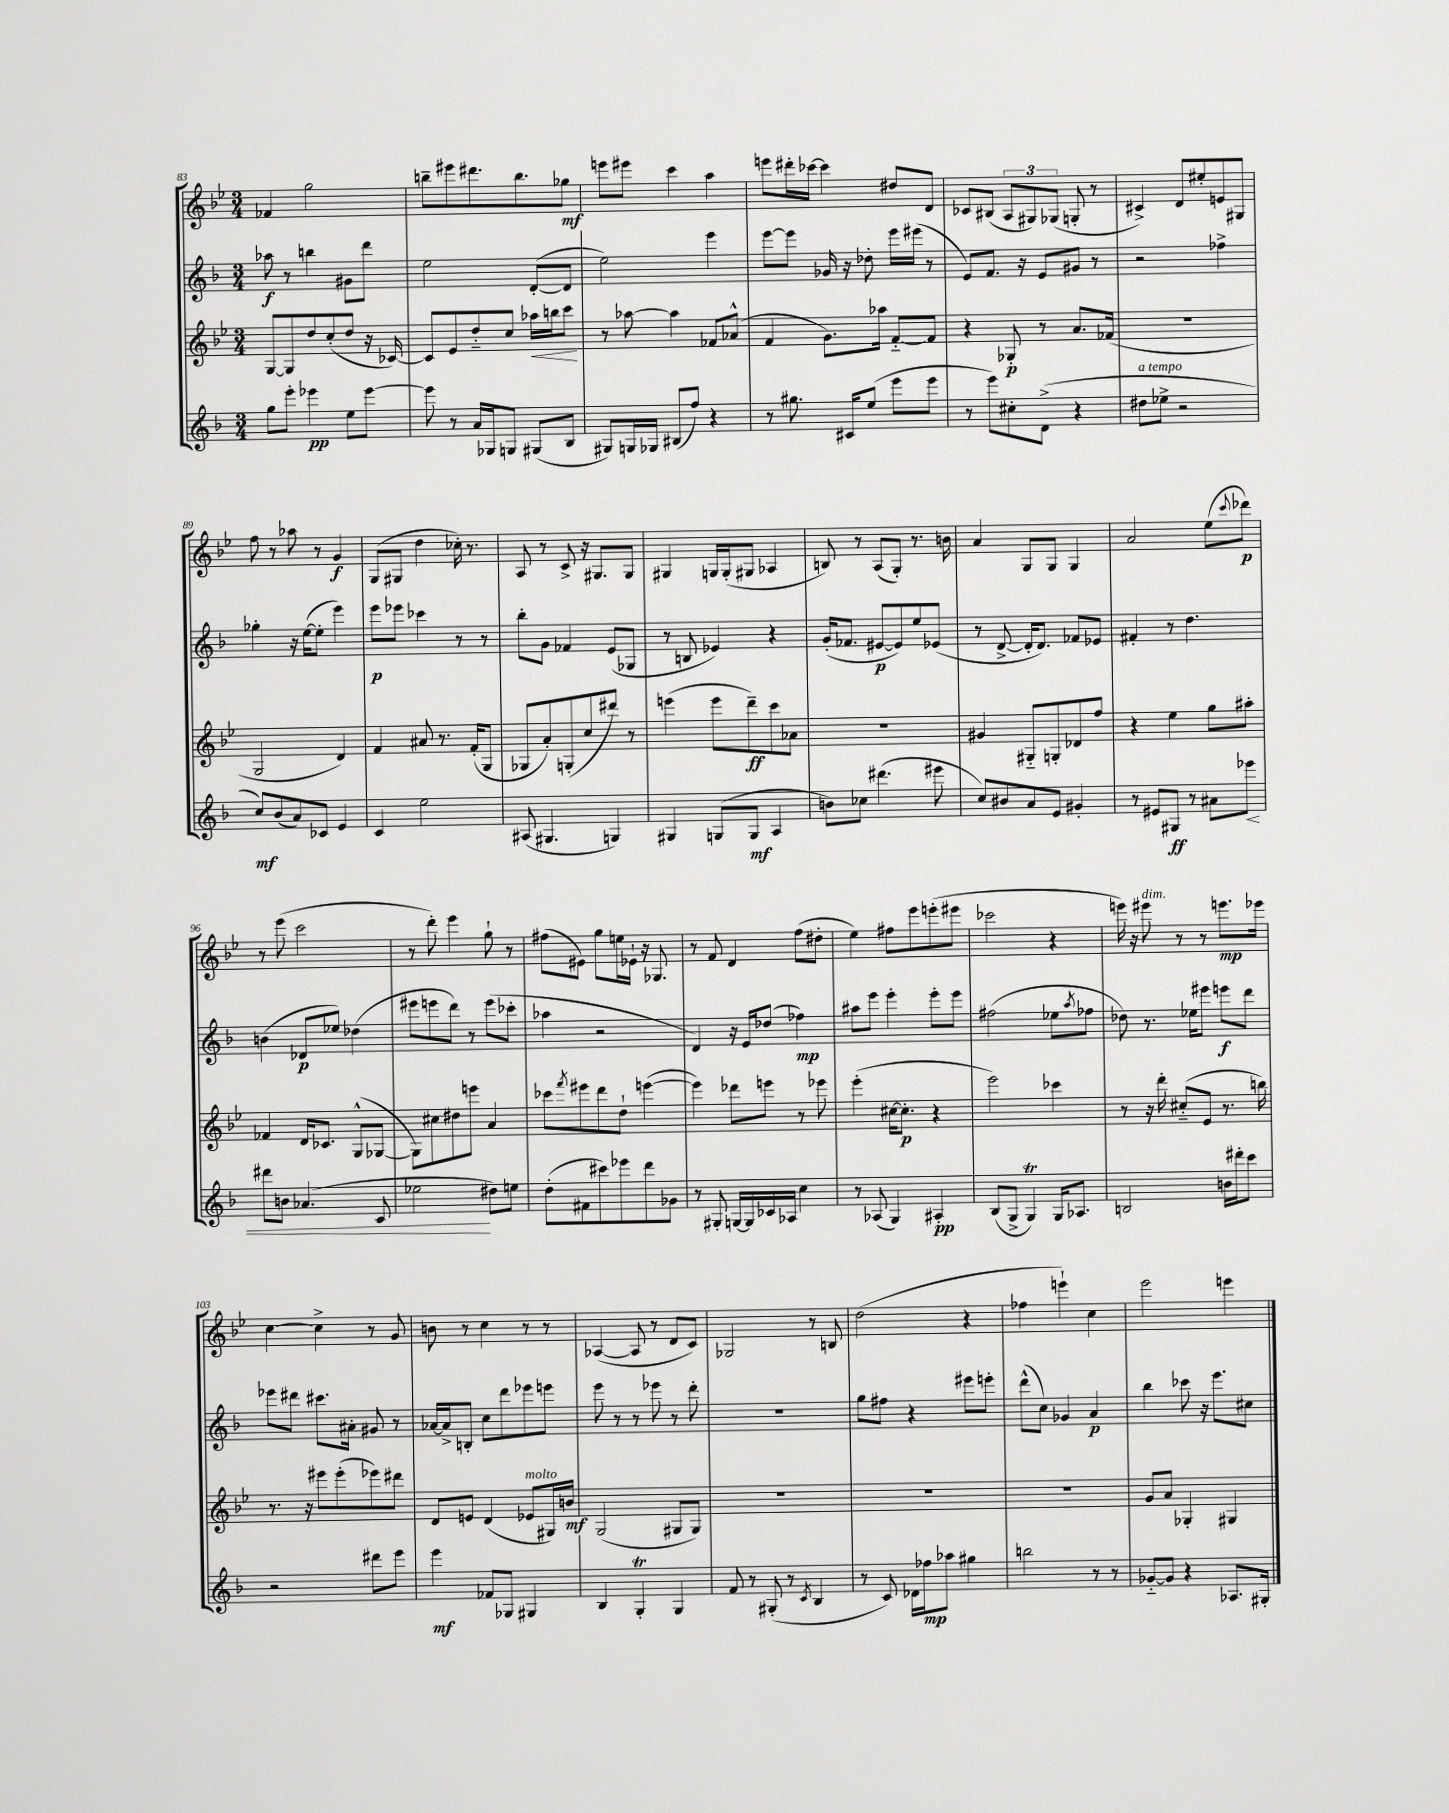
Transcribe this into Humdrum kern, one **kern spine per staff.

**kern	**kern	**kern	**kern
*staff4	*staff3	*staff2	*staff1
*clefG2	*clefG2	*clefG2	*clefG2
*k[b-]	*k[b-e-]	*k[b-]	*k[b-e-]
*M3/4	*M3/4	*M3/4	*M3/4
8gg\L	[8G/L	8aa-\	4f-/
8eee'\J	8G/]	8r	.
4eee-\	8dd/	4bb\	2gg\
.	(8cc'/	.	.
8ee\L	8dd/J	8g#\L	.
[8eee-\J	16r	8ddd\J	.
.	[16c-/)	.	.
=	=	=	=
8eee-\]	8c-/]L	2ee\	8bb~\L
8r	8e-/	.	8eee#\
16a/LL	8dd'~/	.	8.ddd#\
16G-/J	.	.	.
8G/J	8cc/J	.	.
.	.	.	8.bb\
(8G#/L	16aa-\LL	([8d'/L	.
.	16bb\J	.	.
8B-/J	8ccc\J	8d/]J	8gg-\J
=	=	=	=
8G#/L)	8r	2ee\)	8eee\L
16G/L	[8aa-\	.	8eee#\J
16G-/JJ	.	.	.
(8B#/L	4aa-\]	.	4ccc\
8ff/J)	.	.	.
4r	8f-/L	4eee\	4aa\
.	(8a-^^/J	.	.
=	=	=	=
8r	4f/	[8eee\L	8eee\L
8.gg#\	.	8eee\]J	16ddd#'\L
.	.	.	[16ccc-\JJ
.	8.g\L)	16g-/	4ccc-\]
16c#/LK	.	16r	.
(8ee/J	.	8dd-'\	.
.	16aa-\Jk	.	.
8eee\L	[8f'~/L	16eee\LL	8dd#/L
.	.	(16eee#\JJ	.
8eee\J	8f/]J	8r	8d/J
=	=	=	=
8r	4r	8e/L)	8c-/L
8eee\L)	.	8.f/J	(8B#/J
8cc#'\	8G-'/	.	12A/L
.	.	16r	.
.	.	.	12G#/)
(8d^\J	8r	8e/L	.
.	.	.	(12G-/J
4r	8.a/L	8g#/J	8G'/
.	.	8r	8r
.	(16f-/Jk	.	.
=	=	=	=
8dd#\L	2.r	2r	4c#^/)
8ee-^\J	.	.	.
2r	.	.	8d/L
.	.	.	8ee#'/
.	.	4ff-^\	8e/
.	.	.	8G#/J
=	=	=	=
8cc/L)	2G/	4gg-'\	8ff\
(8b-/	.	.	8r
8a/)	.	16r	8aa-\
.	.	([16ee\LK	.
8c-/J	.	8ee'\]J	8r
4e/	4d/)	4eee\)	4g/
=	=	=	=
4c/	4f/	8eee\L	(8G/L
.	.	8eee-\J	8G#/J
2ee\	8a#/	4ccc-\	4dd\
.	8.r	.	.
.	.	8r	16cc-'\)
.	(16f'/LK	.	8.r
.	8G/J	8r	.
=	=	=	=
(8A#/	8G-/L	8bb-'\L	8A/
4.G#/	8a'/)	8g\J	8r
.	(8G'/	4f-/	8c^/
.	8cc/	.	16r
.	.	.	8.G#/L
4G/)	8ddd#/J)	(8e/L	.
.	8r	8G-/J	8G#/J
=	=	=	=
4G#/	(4eee\	8r	4G#/
.	.	8B/	.
(8G/L	8eee\L	4e-/)	16G/LL
.	.	.	(16G'/J
8G/J	8ddd~\)	.	8G#/J
4A/	8ccc\	4r	4A-/
.	8a-\J	.	.
=	=	=	=
8b\L)	2.r	(16g'/LK	8B/)
.	.	8.f-/J	.
8cc-\J	.	.	8r
(4.ddd#\	.	[8e#/L	(8A/L
.	.	8e#/])	8G'/J)
.	.	8ee/	8.r
8eee#\	.	(8e-/J	.
.	.	.	16b\
=	=	=	=
8cc/L)	4g#/	8r	4a/
8b#/	.	[8d^/	.
8a/	8G#'~/L	16d'/]LK	8G/L
.	.	8.d/J)	.
8e/J	8G'/	.	8G/J
4g#'/	8d-/	8f-/L	4G/
.	8ff/J	8e-/J	.
=	=	=	=
8r	4r	4f#'/	2a/
8e#/L	.	.	.
8G#/J	4ee-\	8r	.
8r	.	4.dd\	.
8a#\L	8gg\L	.	(8ee-\L
.	.	.	8qqccc/
8eee-\J	8aa#'\J	.	8ddd-\J)
=	=	=	=
8ddd#\L	4f-/	(4b\	8r
8b\J	.	.	(8eee-\
(4.a-/	16d/LK	8d-/L	2ccc\
.	8.c-/J	.	.
.	.	8ee-/J)	.
.	(8G^^/L	(4dd-\	.
8c/	[8G-/J	.	.
=	=	=	=
2ee-\	8G-\]L)	8eee#\L	8r
.	8cc#\	8eee\	8ddd'\)
.	8dd#\	8ddd\J)	4eee-\
.	8eee\J	8r	.
8dd#\L)	4a/	(8eee\L	8gg`\
8ee\J	.	8ccc-'\J	8r
=	=	=	=
(8dd'\L	8ccc-\L	4aa-\	(8ff#\L
.	8qfff/	.	.
8f#\	8eee#\	.	8e#\J)
8ccc#\)	8ddd\	2r	8gg\L
8eee-\	8dd`\J	.	16ee\L
.	.	.	16e-`\JJ
8ddd\	([4eee\	.	16r
.	.	.	8.G-/
8g-\J	.	.	.
=	=	=	=
8r	4eee\])	4d/)	8r
8G#'/	.	.	8f/
[16G/LL	8ddd-\L	16r	4d/
16G/]	.	16e/LK	.
16c-/	8eee\J	(8dd-/J	.
16A-/JJ	.	.	.
4cc\	8r	4ff-\)	(8ff\L
.	8eee-\	.	8dd#'\J
=	=	=	=
8r	(4eee-'\	8aa#\L	4ee-\)
(8A-/	.	8eee\J	.
4G/)	[16cc#\LK	4eee'\	8ff#\L
.	8.cc#'\]J	.	.
.	.	.	8eee-\
4A#'/	4r	8eee'\L	(8eee'\
.	.	8eee\J	8eee#\J
=	=	=	=
(8B-/L	2eee-\)	(2ff#\	2ccc-\
8G^/J	.	.	.
4G/)	.	.	.
16G/LK	4ccc-\	8ee-\L	4r
8.A-/J	.	.	.
.	.	8qaa/	.
.	.	8ff-\J	.
=	=	=	=
2B/	8r	8dd-\)	16eee\)
.	.	.	16r
.	16r	8.r	8eee#\
.	16ddd'\	.	.
.	(8cc#'~/L	.	8r
.	.	16ee-\LK	.
.	8e-/J	8eee#\J	8r
16b\LL	8.r	8eee\L	8.eee\L
16ddd#'\J	.	.	.
8ccc\J	.	8ddd\J	.
.	16bb\)	.	16eee-\Jk
=	=	=	=
2r	8.r	8eee-\L	[4cc\
.	.	8ddd#\J	.
.	16r	.	.
.	8eee#\L	8.ccc#\L	4cc^\]
.	(8eee#'\	.	.
.	.	16a#'\Jk	.
8ddd#\L	8eee-\)	8g#/	8r
8eee\J	8ddd#\J	8r	8g/
=	=	=	=
4eee\	8d/L	[16a-/LL	8b\
.	.	16a-^/]J	.
.	8e/J	8B'/J	8r
8f-/L	(4d/	8cc\L	4cc\
8G-/J	.	8ddd\	.
4G#/	8e-/L	8eee-\	8r
.	16G#/L)	8eee\J	8r
.	16b/JJ	.	.
=	=	=	=
4B-/	(2G/	8eee\	([4A-/
.	.	8r	.
4G'/	.	8r	8A-/]
.	.	8eee-\	8r
4G/	8G#/L	8r	8d/L
.	8G#/J)	8ddd'\	8c/J)
=	=	=	=
8f/	2.r	2.r	2G-/
8r	.	.	.
(8G#'/	.	.	.
8r	.	.	.
8qc/	.	.	.
4B-/	.	.	8r
.	.	.	8B/
=	=	=	=
8r	2.r	8gg\L	(2dd\
8c/)	.	8ff#\J	.
16d-\LL	.	4r	.
16ff-\J	.	.	.
8aa-\J	.	.	.
4gg#\	.	8eee#\L	4r
.	.	8eee'\J	.
=	=	=	=
2bb\	2.r	(8ddd^^\L	4ff-\
.	.	8cc\J)	.
.	.	4g-/	4eee`\)
8r	.	4a/	4cc\
8r	.	.	.
=	=	=	=
[8g-'~/L	8g/L	4bb-\	2eee-\
8g-/]J	8a/J	.	.
4r	4G-'/	8ccc-\	.
.	.	16r	.
.	.	8.eee\L	.
8.A-/L	4G#/	.	4eee\
.	.	8cc#\J	.
16G#'/Jk	.	.	.
==	==	==	==
*-	*-	*-	*-
